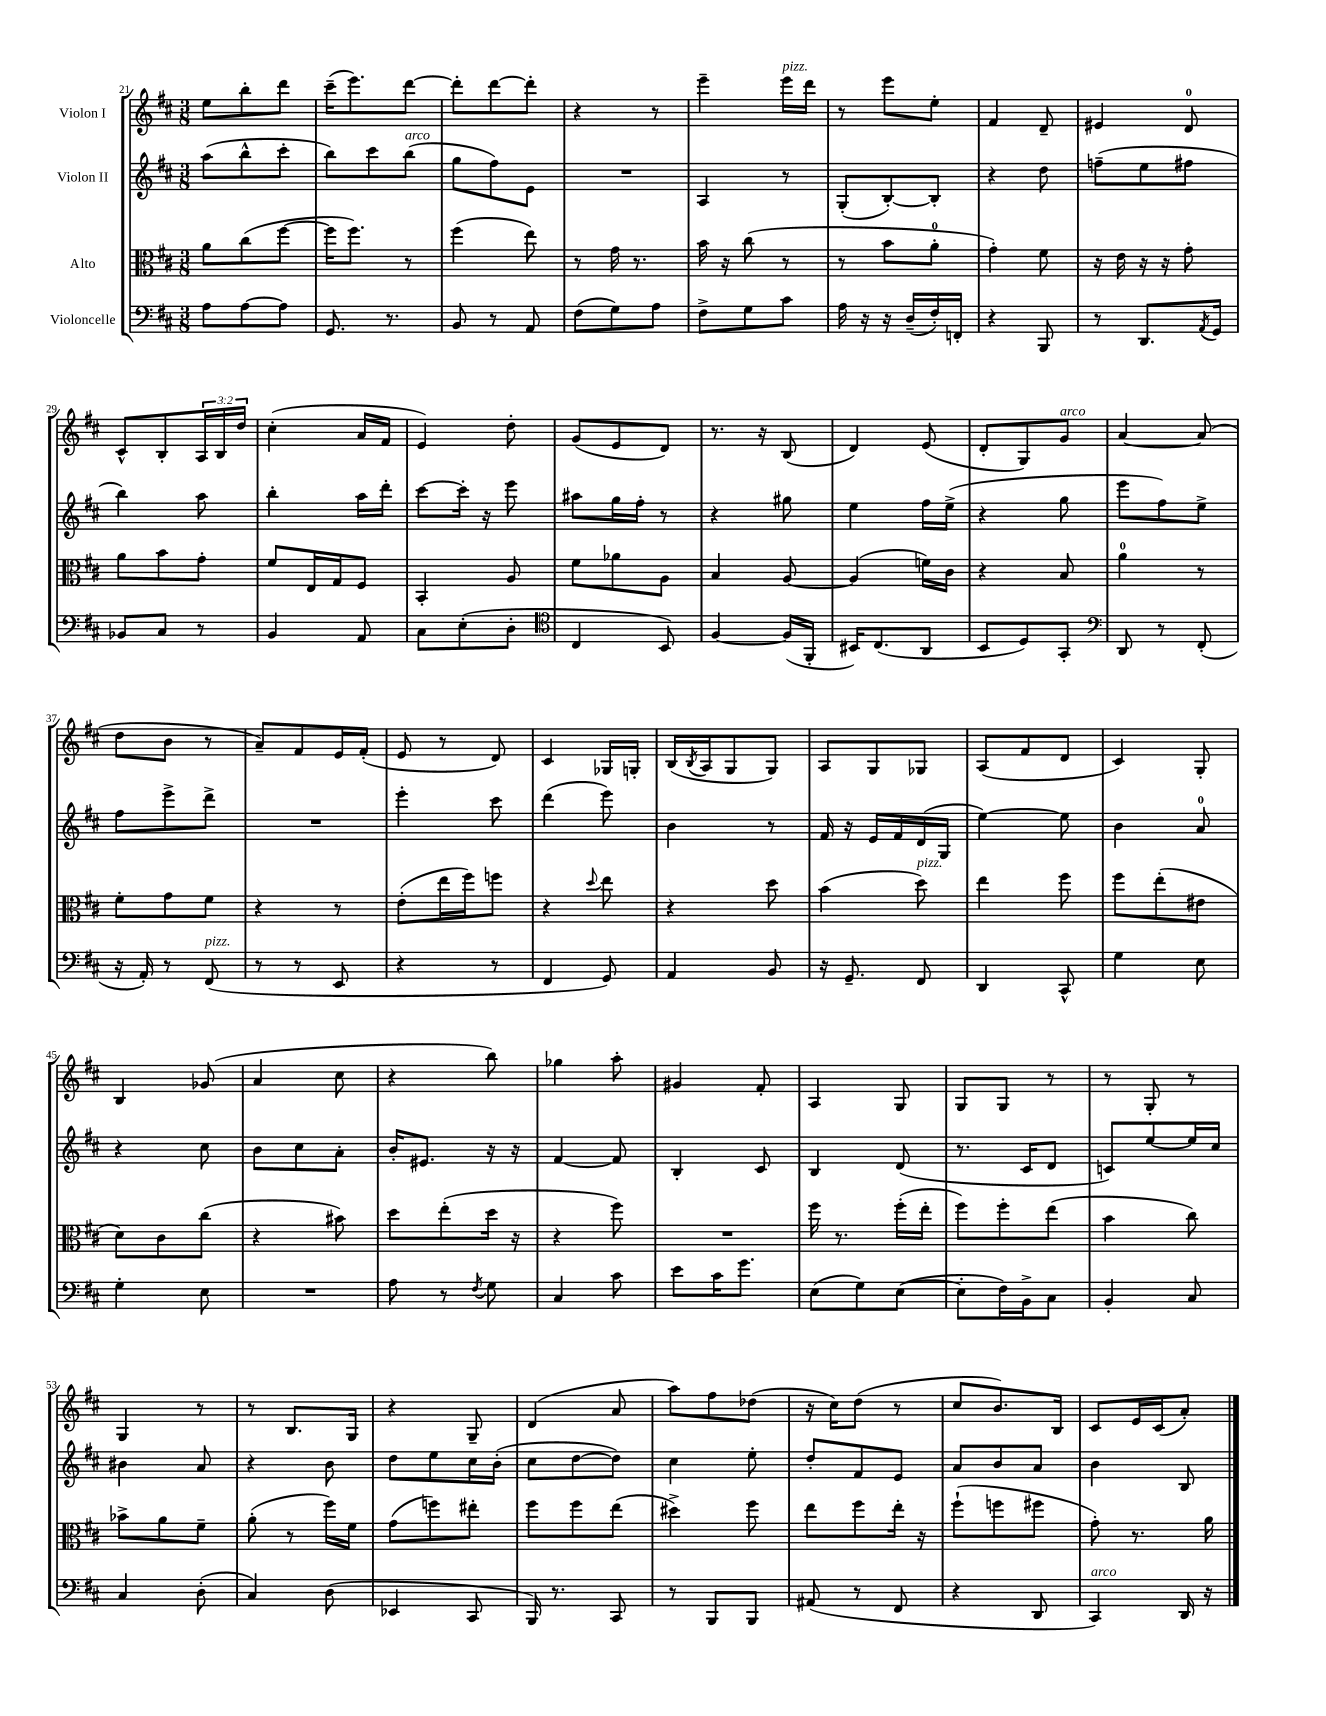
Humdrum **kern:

**kern	**kern	**kern	**kern
*staff4	*staff3	*staff2	*staff1
*clefF4	*clefC3	*clefG2	*clefG2
*k[f#c#]	*k[f#c#]	*k[f#c#]	*k[f#c#]
*M3/8	*M3/8	*M3/8	*M3/8
8A\L	8a\L	(8aa\L	8ee\L
[8A\	(8cc#\	8bb^^\	8bb'\
8A\]J	[8ff#\J	8ccc#'\J	8ddd\J
=	=	=	=
8.GG/	16ff#\]LK	8bb\L)	(16ccc#~\LK
.	8.ff#\J)	.	8.eee\)
.	.	8ccc#\	.
8.r	.	.	.
.	8r	(8bb\J	[8ddd\J
=	=	=	=
8BB/	(4ff#\	8gg\L	8ddd'\]L
8r	.	8ff#\)	[8ddd\
8AA/	8ee\)	8e\J	8ddd'\]J
=	=	=	=
(8F#\L	8r	4.r	4r
8G\)	16g\	.	.
.	8.r	.	.
8A\J	.	.	8r
=	=	=	=
8F#^\L	16b\	4A/	4eee~\
.	16r	.	.
8G\	(8cc#\	.	.
8c#\J	8r	8r	16eee\LL
.	.	.	16ddd\JJ
=	=	=	=
16A\	8r	(8G'/L	8r
16r	.	.	.
16r	8b\L	[8B'/)	8eee\L
(16D~/LL	.	.	.
16F#'/)	8a'\J	8B'/]J	8ee'\J
16FF'/JJ	.	.	.
=	=	=	=
4r	4g'\)	4r	4f#/
8BBB/	8f#\	8dd\	8d~/
=	=	=	=
8r	16r	(8ff~\L	4e#/
.	16e\	.	.
8.DD/L	16r	8ee\	.
.	16r	.	.
.	8g'\	8ff#\J	8d/
8qAA/	.	.	.
16GG/Jk	.	.	.
=	=	=	=
8BB-/L	8a\L	4bb\)	8c#^^/L
8C#/J	8b\	.	8B'/
8r	8g'\J	8aa\	24A/L
.	.	.	24B/
.	.	.	24dd/JJ
=	=	=	=
4BB/	8f#/L	4bb'\	(4cc#'\
.	16E/L	.	.
.	16G/J	.	.
8AA/	8F#/J	16aa\LL	16a/LL
.	.	16ddd'\JJ	16f#/JJ
=	=	=	=
8C#\L	4BB'/	[8ccc#\L	4e/)
(8E'\	.	16ccc#'\]Jk	.
.	.	16r	.
8D'\J	8A/	8eee\	8dd'\
=	=	=	=
*clefC4	*	*	*
4C#/	8f#\L	8aa#\L	(8g/L
.	8a-\	16gg\L	8e/
.	.	16ff#'\JJ	.
8BB/)	8A\J	8r	8d/J)
=	=	=	=
[4F#/	4B/	4r	8.r
.	.	.	16r
(16F#/]LL	[8A/	8gg#\	(8B/
16FF#'/JJ	.	.	.
=	=	=	=
16BB#/LK)	(4A/]	4ee\	4d/)
(8.C#/	.	.	.
8AA/J	16f\LL)	16ff#\LL	(8e/
.	16c#\JJ	(16ee^\JJ	.
=	=	=	=
8BB/L	4r	4r	8d'/L
8D/)	.	.	8G/)
8GG'/J	8B/	8gg\	8g/J
=	=	=	=
*clefF4	*	*	*
8DD/	4a\	8eee\L	[4a/
8r	.	8ff#\)	.
(8FF#'/	8r	8ee^\J	(8a/]
=	=	=	=
16r	8f#'\L	8ff#\L	8dd\L
16AA'/)	.	.	.
8r	8g\	8eee^\	8b\J
(8FF#/	8f#\J	8ddd^\J	8r
=	=	=	=
8r	4r	4.r	8a~/L)
8r	.	.	8f#/
8EE/	8r	.	16e/L
.	.	.	(16f#'/JJ
=	=	=	=
4r	(8e'\L	4eee'\	8e/
.	16ee\L	.	8r
.	16ff#\J)	.	.
8r	8ff\J	8ccc#\	8d/)
=	=	=	=
4FF#/	4r	(4ddd\	4c#/
.	8qqdd/	.	.
8GG/)	8ee\	8eee\)	16G-/LL
.	.	.	16G'/JJ
=	=	=	=
4AA/	4r	4b\	(16B/LL
.	.	.	8qB/
.	.	.	16A/J
.	.	.	8G/
8BB/	8dd\	8r	8G/J)
=	=	=	=
16r	(4b\	16f#/	8A/L
8.GG~/	.	16r	.
.	.	16e/LL	8G/
.	.	16f#/	.
8FF#/	8dd\)	(16d/	8G-/J
.	.	16G/JJ	.
=	=	=	=
4DD/	4ee\	[4ee\)	(8A/L
.	.	.	8f#/
8CC#^^/	8ff#\	8ee\]	8d/J
=	=	=	=
4G\	8ff#\L	4b\	4c#/)
.	(8ee'\	.	.
8E\	8e#\J	8a/	8G'/
=	=	=	=
4G'\	8d\L)	4r	4B/
.	8c#\	.	.
8E\	(8cc#\J	8cc#\	(8g-/
=	=	=	=
4.r	4r	8b\L	4a/
.	.	8cc#\	.
.	8b#\)	8a'\J	8cc#\
=	=	=	=
8A\	8dd\L	16b'/LK	4r
.	.	8.e#/J	.
8r	(8ee'\	.	.
8qF#/	.	.	.
8G\	16dd\Jk	16r	8bb\)
.	16r	16r	.
=	=	=	=
4C#/	4r	[4f#/	4gg-\
8c#\	8ff#\)	8f#/]	8aa'\
=	=	=	=
8e\L	4.r	4B'/	4g#/
16c#\K	.	.	.
8.g\J	.	.	.
.	.	8c#/	8f#'/
=	=	=	=
(8E\L	16ff#\	4B/	4A/
.	8.r	.	.
8G\)	.	.	.
([8E\J	(16ff#'\LL	(8d/	8G/
.	16ee'\JJ	.	.
=	=	=	=
8E'\]L	8ff#\L)	8.r	8G/L
16F#\L)	8ff#'\	.	8G/J
16BB^\J	.	16c#/LK	.
8C#\J	(8ee\J	8d/J	8r
=	=	=	=
4BB'/	4b\	8c/L)	8r
.	.	[8ee/	8G'/
8C#/	8cc#\)	16ee/]L	8r
.	.	16cc#/JJ	.
=	=	=	=
4C#/	8b-^\L	4b#\	4G/
.	8a\	.	.
(8D'\	8f#~\J	8a/	8r
=	=	=	=
4C#/)	(8a'\	4r	8r
.	8r	.	8.B/L
(8D\	16ff#\LL)	8b\	.
.	16f#\JJ	.	16G/Jk
=	=	=	=
4EE-/	(8g\L	8dd\L	4r
.	8ff\)	8ee\	.
8CC#/	8ee#'\J	16cc#\L	8G~/
.	.	(16b'\JJ	.
=	=	=	=
16BBB/)	8ff#\L	8cc#\L	(4d/
8.r	.	.	.
.	8ff#\	[8dd\	.
8CC#/	(8ee\J	8dd\]J)	8a/
=	=	=	=
8r	4dd#^\)	4cc#\	8aa\L)
8BBB/L	.	.	8ff#\
8BBB/J	8ff#\	8ee'\	(8dd-\J
=	=	=	=
(8AA#/	8ee\L	8dd'/L	16r
.	.	.	16cc#\LK)
8r	8ff#\	8f#/	(8dd\J
8FF#/	16ee'\Jk	8e/J	8r
.	16r	.	.
=	=	=	=
4r	(8ff#`\L	8a/L	8cc#/L
.	8ff\	8b/	8.b/)
8DD/	8ff#\J	8a/J	.
.	.	.	16B/Jk
=	=	=	=
4CC#/)	8g'\)	4b\	8c#/L
.	8.r	.	16e/L
.	.	.	(16c#/J
16DD/	.	8B/	8a'/J)
16r	16a\	.	.
==	==	==	==
*-	*-	*-	*-
